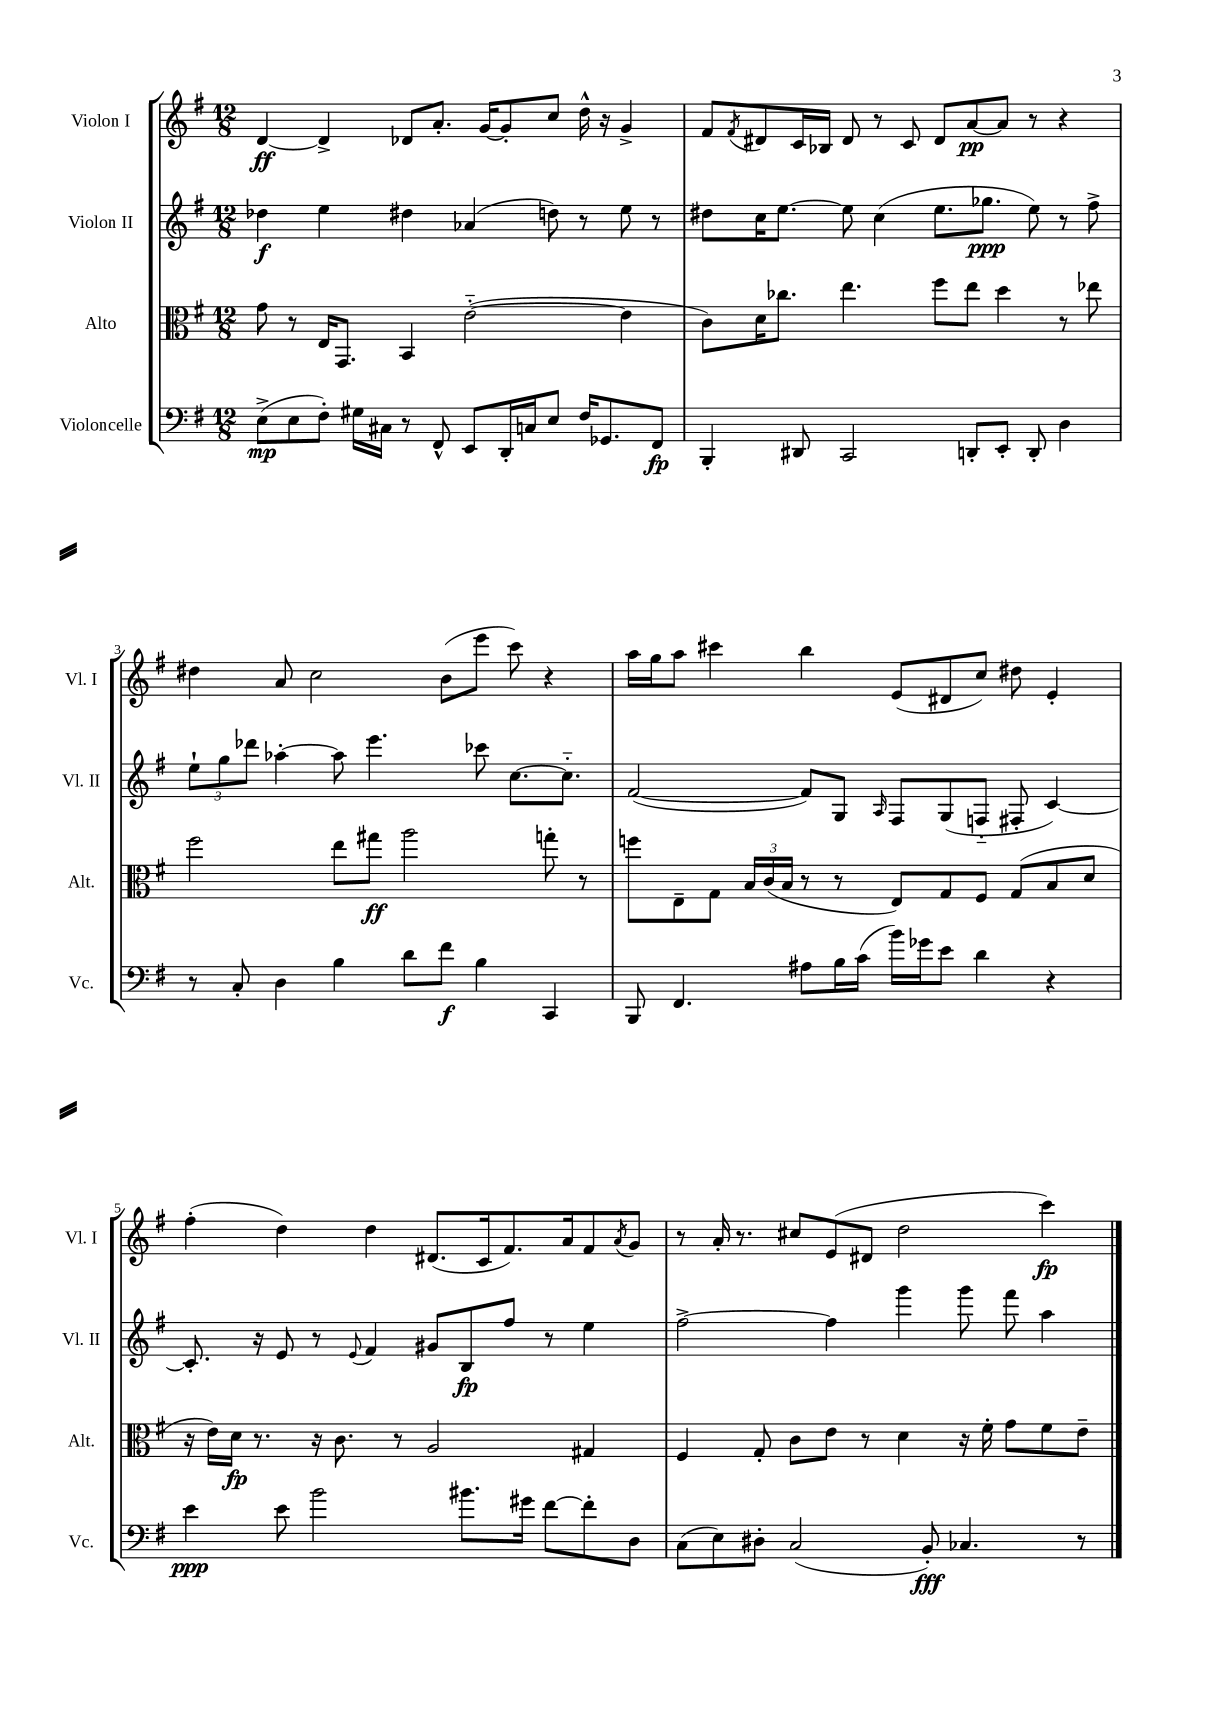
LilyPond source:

<<
\new StaffGroup <<
\new Staff = "s0" \with { instrumentName = "Violon I" shortInstrumentName = "Vl. I" } {
    \clef treble \key g \major \numericTimeSignature \time 12/8
    d'4~\ff d'4-> des'8 a'8.-. g'16~ g'8-. c''8 d''16-^ r16 g'4-> |
    fis'8 \acciaccatura { fis'8 } dis'8 c'16 bes16 dis'8 r8 c'8 dis'8 a'8~\pp a'8 r8 r4 |
    dis''4 a'8 c''2 b'8( e'''8 c'''8) r4 |
    a''16 g''16 a''8 cis'''4 b''4 e'8( dis'8 c''8) dis''8 e'4-. |
    fis''4-.( d''4) d''4 dis'8.( c'16 fis'8.) a'16 fis'8 \acciaccatura { a'8 } g'8 |
    r8 a'16-. r8. cis''8 e'8( dis'8 d''2 c'''4\fp) \bar "|." |
}
\new Staff = "s1" \with { instrumentName = "Violon II" shortInstrumentName = "Vl. II" } {
    \clef treble \key g \major \numericTimeSignature \time 12/8
    des''4\f e''4 dis''4 aes'4( d''8) r8 e''8 r8 |
    dis''8 c''16 e''8.~ e''8 c''4( e''8. ges''8.\ppp e''8) r8 fis''8-> |
    \tuplet 3/2 { e''8-! g''8 des'''8 } aes''4~-. aes''8 e'''4. ces'''8 c''8.~ c''8.-_ |
    fis'2~( fis'8) g8 \grace { a16 } fis8 g8( f8-_ fis8-. c'4~) |
    c'8.-. r16 e'8 r8 \appoggiatura { e'8 } fis'4 gis'8 b8\fp fis''8 r8 e''4 |
    fis''2~-> fis''4 g'''4 g'''8 fis'''8 a''4 \bar "|." |
}
\new Staff = "s2" \with { instrumentName = "Alto" shortInstrumentName = "Alt." } {
    \clef alto \key g \major \numericTimeSignature \time 12/8
    g'8 r8 e16 g,8. b,4 e'2~-_( e'4 |
    c'8) d'16 ces''8. e''4. fis''8 e''8 d''4 r8 ees''8 |
    fis''2 e''8 gis''8\ff a''2 g''8-. r8 |
    f''8 e8-- g8 \tuplet 3/2 { b16 c'16( b16 } r8 r8 e8) g8 fis8 g8( b8 d'8 |
    r16 e'16) d'16\fp r8. r16 c'8. r8 a2 gis4 |
    fis4 g8-. c'8 e'8 r8 d'4 r16 fis'16-. g'8 fis'8 e'8-- \bar "|." |
}
\new Staff = "s3" \with { instrumentName = "Violoncelle" shortInstrumentName = "Vc." } {
    \clef bass \key g \major \numericTimeSignature \time 12/8
    e8->\mp( e8 fis8-.) gis16 cis16 r8 fis,8-^ e,8 d,16-. c16 e8 fis16 ges,8. fis,8\fp |
    b,,4-. dis,8 c,2 d,8-. e,8-. d,8-. d4 |
    r8 c8-. d4 b4 d'8 fis'8\f b4 c,4 |
    b,,8 fis,4. ais8 b16 c'16( b'16) ges'16 e'8 d'4 r4 |
    e'4\ppp e'8 b'2 bis'8. gis'16 fis'8~ fis'8-. d8 |
    c8( e8) dis8-. c2( b,8-.\fff) ces4. r8 \bar "|." |
}
>>
>>
